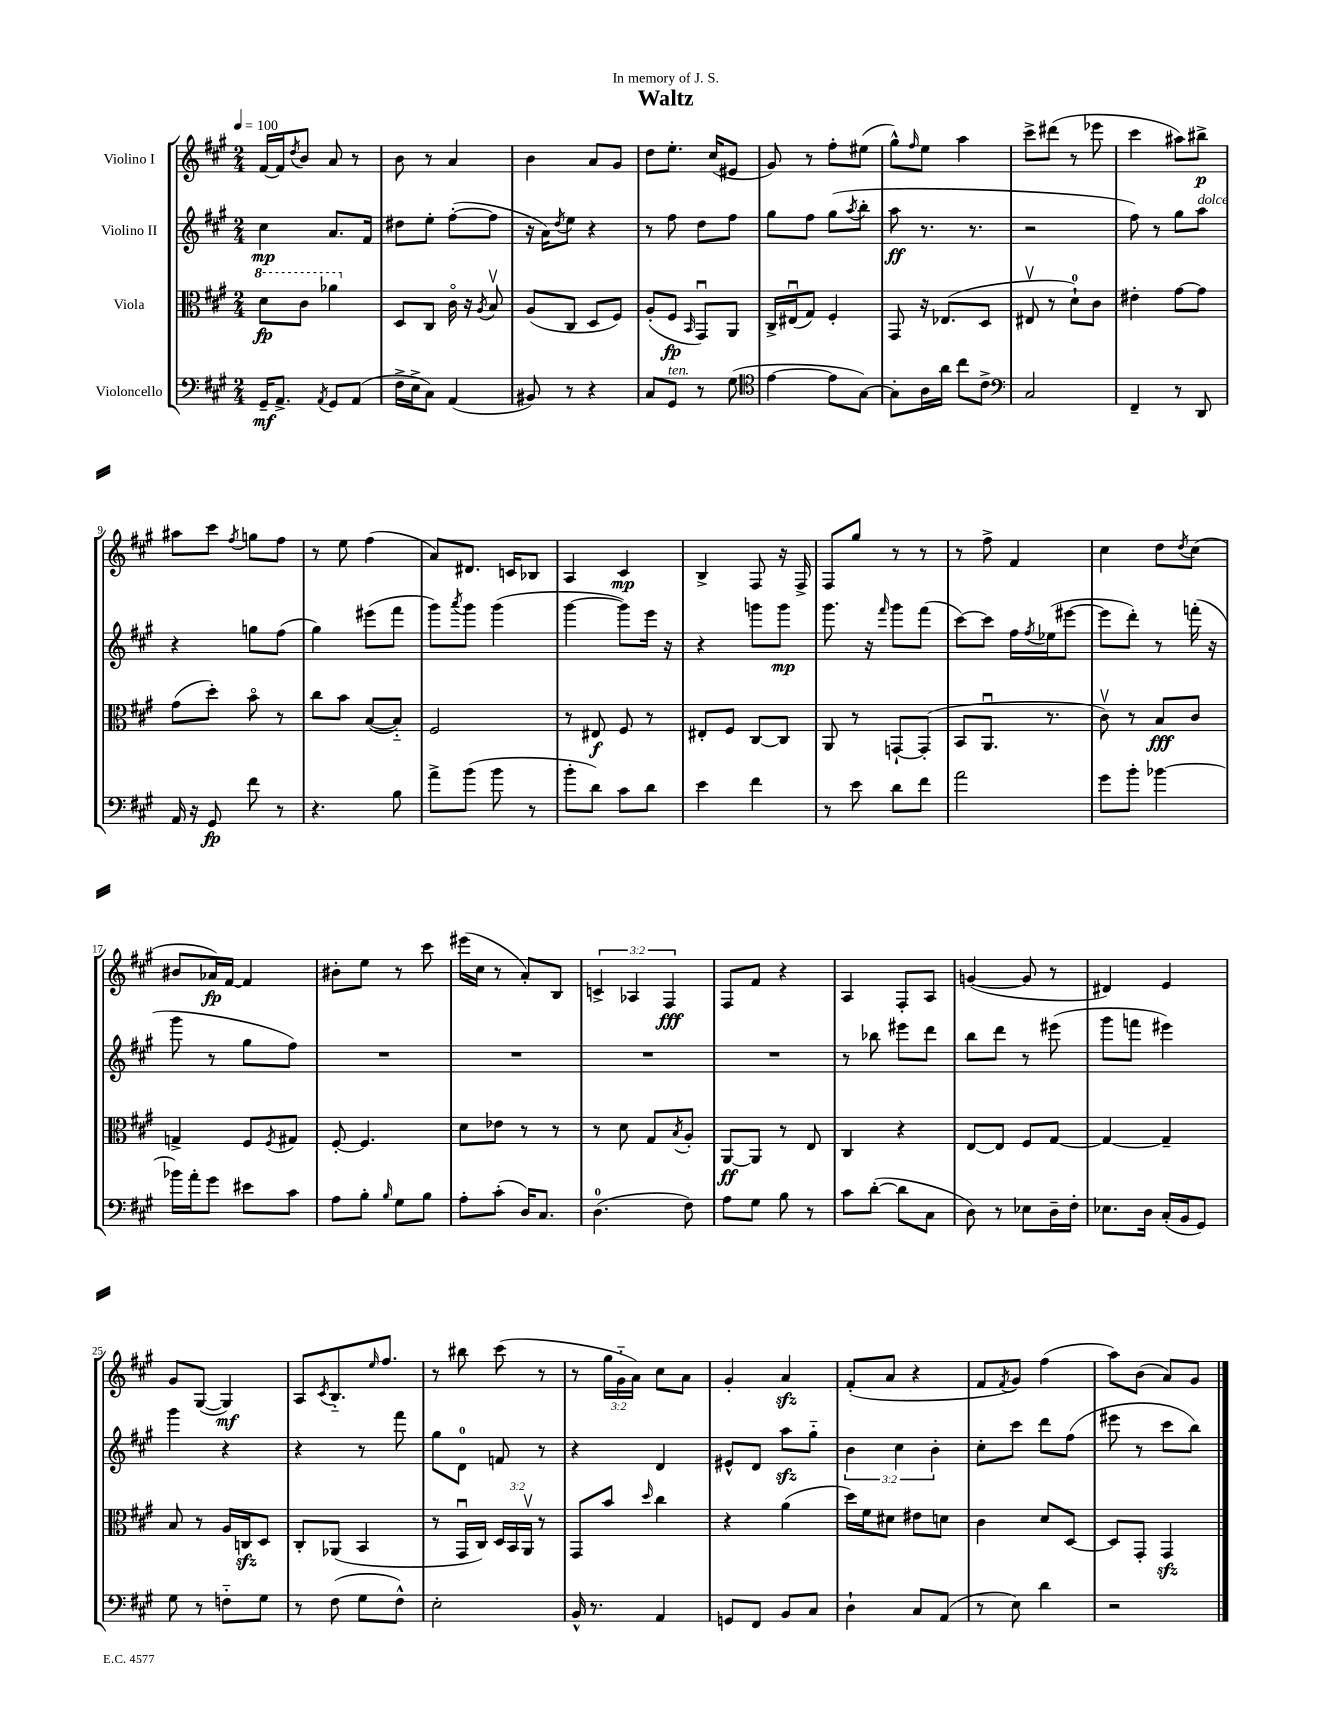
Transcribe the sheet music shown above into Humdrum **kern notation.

**kern	**kern	**kern	**kern
*staff4	*staff3	*staff2	*staff1
*clefF4	*clefC3	*clefG2	*clefG2
*k[f#c#g#]	*k[f#c#g#]	*k[f#c#g#]	*k[f#c#g#]
*M2/4	*M2/4	*M2/4	*M2/4
*MM100	*MM100	*MM100	*MM100
16GG#~	8dd	4cc#	[16f#
8.AA^	.	.	16f#]
.	.	.	8qdd
.	8cc#	.	8b
8qAA	.	.	.
8GG#	4aa-	8.a	8a
(8AA	.	.	8r
.	.	16f#	.
=	=	=	=
16F#^	8D	8dd#	8b
16E^	.	.	.
8C#)	8C#	8ee'	8r
(4AA	16c#o	([8ff#'	4a
.	16r	.	.
.	8qA	.	.
.	8Bv	8ff#]	.
=	=	=	=
8BB#)	(8A	16r	4b
.	.	16a)	.
.	.	8qdd	.
8r	8C#	8ee	.
4r	8D	4r	8a
.	8F#)	.	8g#
=	=	=	=
8C#	(8A'	8r	8dd
8GG#	8F#	8ff#	8.ee'
.	16qqBB	.	.
8r	8GG#u)	8dd	.
.	.	.	(16cc#
(8G#	8AA	8ff#	8e#
=	=	=	=
*clefC4	*	*	*
[4e	16C#^	8gg#	8g#)
.	(16E#u	.	.
.	8G#)	8ff#	8r
8e]	4F#'	(8gg#	8ff#'
.	.	8qaa	.
[8G#)	.	8bb'	(8ee#
=	=	=	=
8G#']	8GG#	8aa	8gg#^^)
.	.	.	16qqff#
16A	16r	8.r	8ee
16a	(8.E-	.	.
8cc#	.	.	4aa
.	.	8.r	.
8c#^	8D	.	.
=	=	=	=
*clefF4	*	*	*
2C#	8E#v	2r	8ccc#^
.	8r	.	(8ddd#
.	8d`)	.	8r
.	8c#	.	8eee-
=	=	=	=
4FF#~	4e#'	8ff#)	4ccc#
.	.	8r	.
8r	[8g#	8gg#	8aa#)
8DD	8g#]	8aa	8bb#^
=	=	=	=
16AA	(8g#	4r	8aa#
16r	.	.	.
8GG#	8dd')	.	8ccc#
.	.	.	8qff#
8f#	8bo	8gg	8gg
8r	8r	(8ff#	8ff#
=	=	=	=
4.r	8cc#	4gg#)	8r
.	8b	.	8ee
.	([8B	(8eee#	(4ff#
8B	8B'~])	8fff#	.
=	=	=	=
8a^	2F#	8ggg#)	8a)
.	.	8qaaa	.
(8b	.	8ggg#	8.d#
8b	.	(4ggg#	.
.	.	.	16c
8r	.	.	8B-
=	=	=	=
8b'	8r	[4ggg#	4A
8d)	8E#	.	.
8c#	8F#	8ggg#])	4c#
8d	8r	16eee	.
.	.	16r	.
=	=	=	=
4e	8E#'	4r	4B^
.	8F#	.	.
4f#	[8C#	8ggg	8F#
.	8C#]	8ggg	16r
.	.	.	16F#^
=	=	=	=
8r	8AA	8.ggg#	8F#
8e	8r	.	8gg#
.	.	16r	.
.	.	16qqfff#	.
8d	[8GG`	8ggg#	8r
8f#	(8GG']	(8fff#	8r
=	=	=	=
2a	8BB	[8ccc#)	8r
.	8.AAu	8ccc#]	8ff#^
.	.	16ff#	4f#
.	.	8qff#	.
.	8.r	(16ee-	.
.	.	[8eee#	.
=	=	=	=
8g#	8c#v)	8eee#]	4cc#
8b'	8r	8ddd')	.
[4b-	8B	8r	8dd
.	.	.	8qdd
.	8c#	(16fff'	(8cc#
.	.	16r	.
=	=	=	=
16b-]	4G^	8ggg#	8b#
16a'	.	.	.
8g#	.	8r	16a-)
.	.	.	[16f#
8e#	8F#	8gg#	4f#]
.	8qF#	.	.
8c#	8G#	8ff#)	.
=	=	=	=
8A	[8F#'	2r	8b#'
8B'	4.F#]	.	8ee
16qqB	.	.	.
8G#	.	.	8r
8B	.	.	8ccc#
=	=	=	=
8A'	8d	2r	(16eee#
.	.	.	16cc#
(8c#'	8e-	.	8r
16D)	8r	.	8a')
8.C#	.	.	.
.	8r	.	8B
=	=	=	=
(4.D	8r	2r	6c^
.	8d	.	.
.	.	.	6A-
.	8G#	.	.
.	.	.	6F#
.	8qB	.	.
8F#)	8A'	.	.
=	=	=	=
8A	[8AA	2r	8F#
8G#	8AA]	.	8f#
8B	8r	.	4r
8r	8E	.	.
=	=	=	=
8c#	4C#	8r	4A
([8d'	.	8bb-	.
8d]	4r	8eee#	8F#'
8C#	.	8ddd	8A
=	=	=	=
8D)	[8E	8bb	([4g
8r	8E]	8ddd	.
8E-	8F#	8r	8g]
16D~	[8G#	(8eee#	8r
16F#'	.	.	.
=	=	=	=
8.E-	4G#_	8ggg#	4d#)
.	.	8fff	.
16D	.	.	.
(16C#'	4G#~]	4eee#)	4e
16BB	.	.	.
8GG#)	.	.	.
=	=	=	=
8G#	8B	4ggg#	8g#
8r	8r	.	([8G#
8F'~	16A	4r	4G#])
.	16C	.	.
8G#	8D	.	.
=	=	=	=
8r	8C#'	4r	8A
.	.	.	8qc#
(8F#	(8AA-	.	8.B'~
8G#	4BB	8r	.
.	.	.	16qqee
.	.	.	8.ff#
8F#^^)	.	8fff#	.
=	=	=	=
2E'	8r	8gg#	8r
.	16GG#u	8d	8bb#
.	16C#)	.	.
.	24D	8f	(8ccc#
.	24BB	.	.
.	24AAv	.	.
.	8r	8r	8r
=	=	=	=
16BB^^	8GG#	4r	8r
8.r	.	.	.
.	8b	.	24gg#
.	.	.	24g#'~
.	.	.	24a)
.	16qqdd	.	.
4AA	4cc#	4d	8cc#
.	.	.	8a
=	=	=	=
8GG	4r	8e#^^	4g#'
8FF#	.	8d	.
8BB	(4a	8aa	4a
8C#	.	8gg#'~	.
=	=	=	=
4D`	16dd)	6b	(8f#'
.	16f#	.	.
.	8d#	.	8a
.	.	6cc#	.
8C#	8e#	.	4r
.	.	6b'	.
(8AA	8d	.	.
=	=	=	=
8r	4c#	8cc#'	8f#
.	.	.	8qf#
8E)	.	8ccc#	8g#)
4d	8d	8ddd	(4ff#
.	[8D	(8ff#	.
=	=	=	=
2r	8D]	8eee#	8aa)
.	8GG#'	8r	(8b
.	4GG#	8ccc#	8a)
.	.	8bb)	8g#
==	==	==	==
*-	*-	*-	*-
